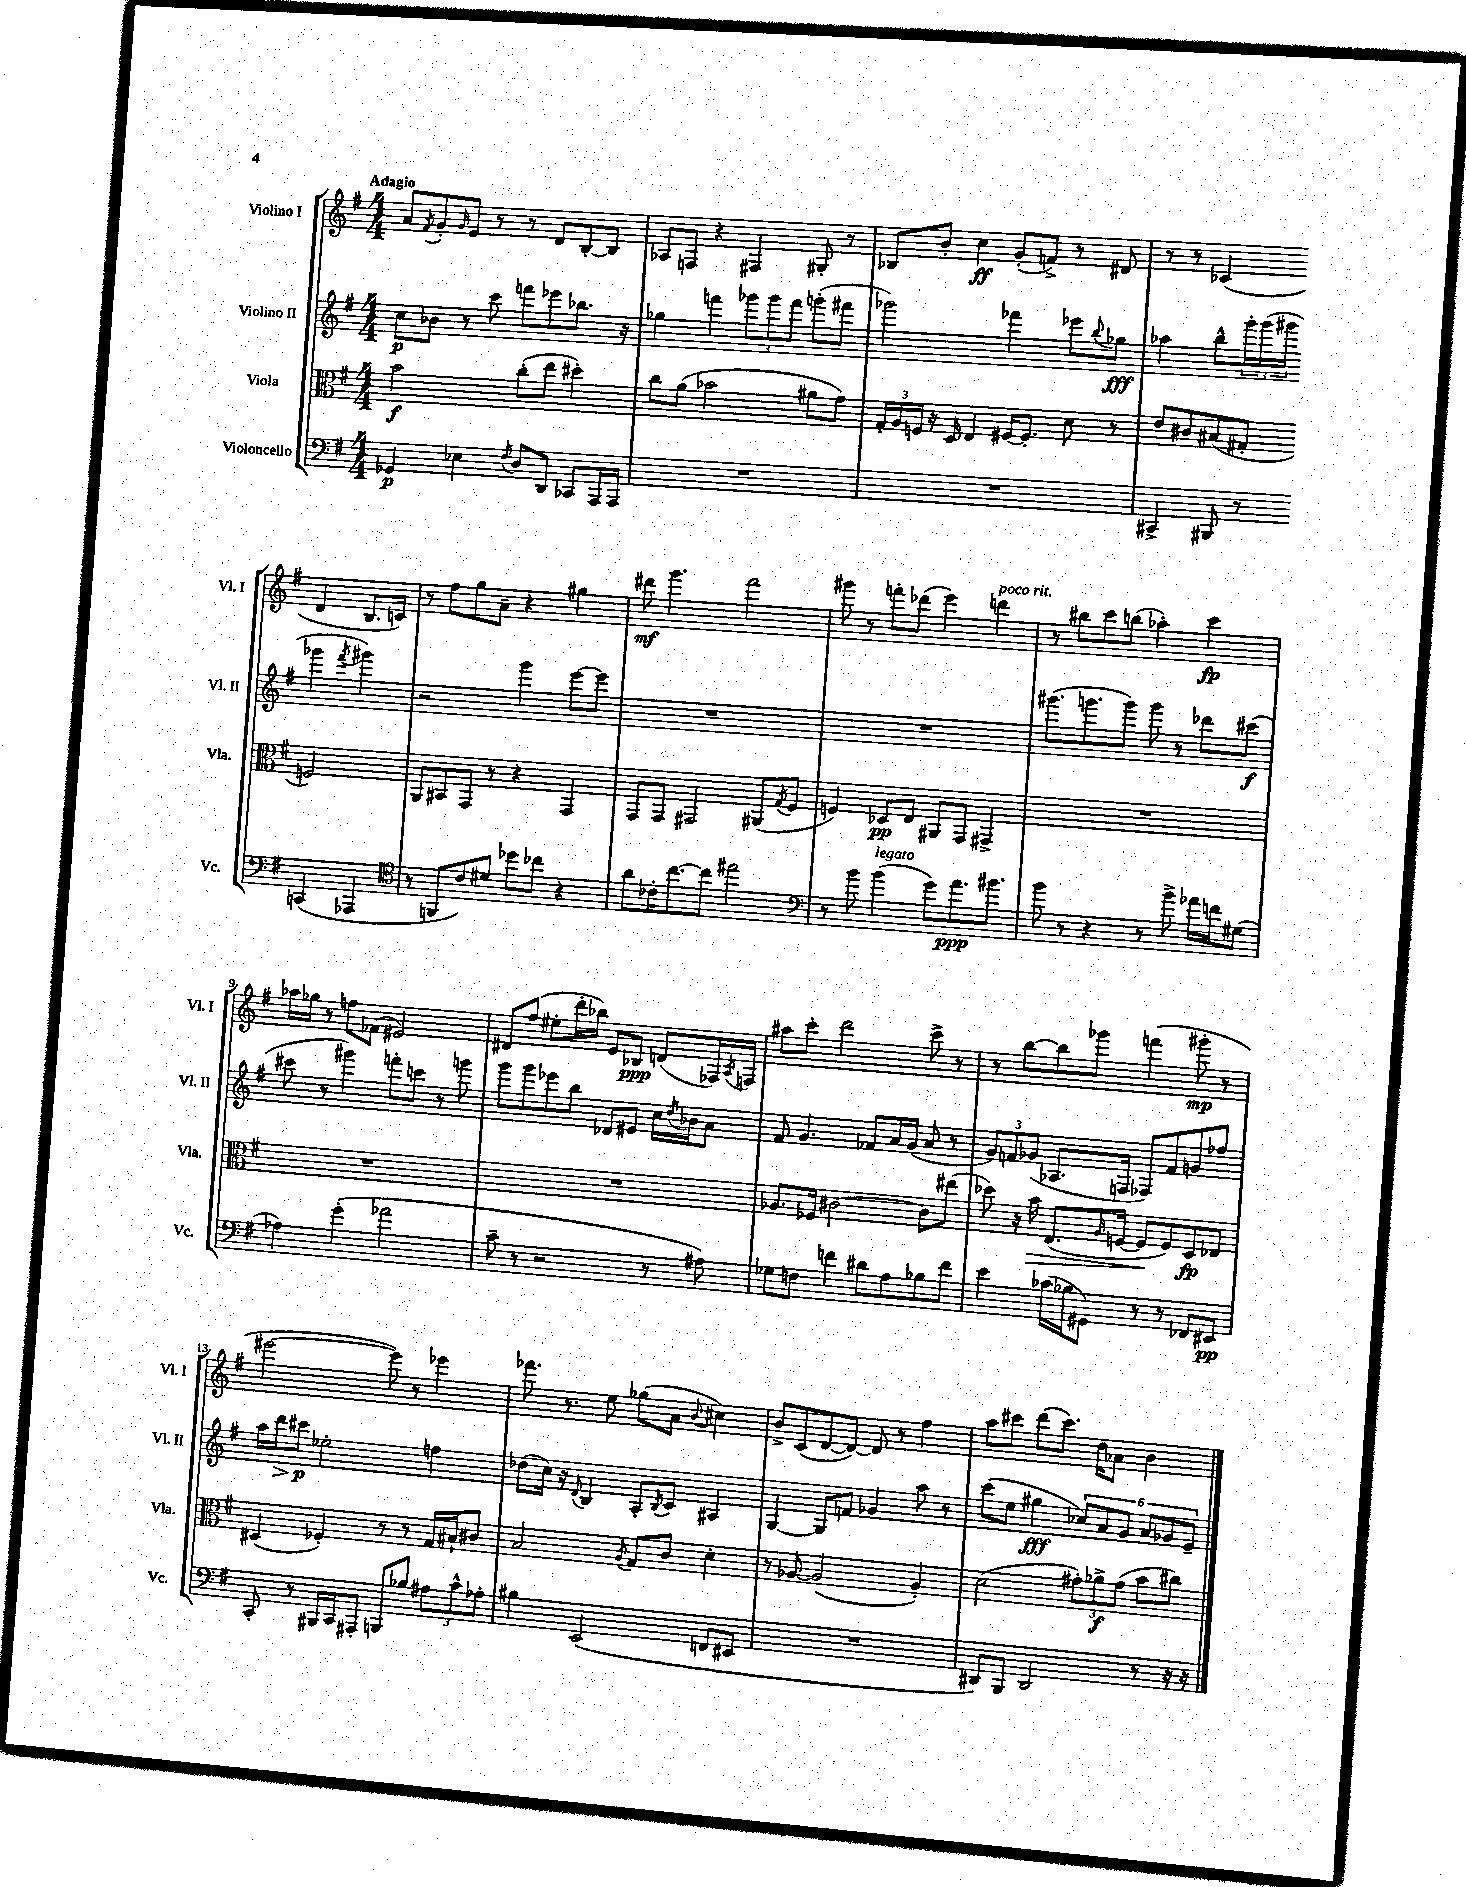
<<
\new StaffGroup <<
\new Staff = "s0" \with { instrumentName = "Violino I" shortInstrumentName = "Vl. I" } {
    \clef treble \key g \major \numericTimeSignature \time 4/4 \tempo "Adagio"
    a'8 \acciaccatura { fis'8 } g'8-. \grace { g'16 } e'8 r8 r8 d'8 b8~-. b8 |
    aes8 f8 r4 fis4 gis8-. r8 |
    bes8 b'8-. c''4\ff g'8-.( f'8->) r8 dis'8 |
    r8 r8 ces'4( d'4 b8. c'16) |
    r8 fis''8 g''8 a'8-- r4 gis''4 |
    dis'''8\mf g'''4. fis'''2 |
    gis'''8 r8 f'''8-. des'''8( e'''4) d'''4^\markup { \italic "poco rit." } |
    r8 bis''8 c'''8 b''8( aes''4-.) c'''4\fp |
    aes''16 ges''16 r8 f''8 fes'8( eis'2) |
    dis'8 fis''8( eis''8-. d'''16-. bes''16) e'8 bes8\ppp d'8( fes16) \acciaccatura { a8 } f16 |
    ais''8 c'''8-. d'''2 c'''8-> r8 |
    r8 b''8~ b''8 ges'''8 f'''4( gis'''8-.\mp r8 |
    eis'''2~ eis'''8) r8 ees'''4 |
    fes'''8. r8. e''8 ges''8( a'8 \appoggiatura { b'8 } cis''4) |
    b'8-> c'8( d'8~ d'8~) d'8 r8 fis''4 |
    a''8 cis'''8 d'''8( cis'''8.) d''16 aes'8 b'4 \bar "|." |
}
\new Staff = "s1" \with { instrumentName = "Violino II" shortInstrumentName = "Vl. II" } {
    \clef treble \key g \major \numericTimeSignature \time 4/4
    c''8\p bes'8 r8 c'''8 f'''8 ees'''8 bes''8. r16 |
    ges''4 f'''4 \tuplet 3/2 { ges'''8 ges'''8 f'''8 } g'''8-.( fis'''8 |
    ges'''2) fes'''4 ees'''8 \appoggiatura { b''8 } ges''8\fff |
    aes''4 b''8-^ \tuplet 3/2 { g'''16-. g'''16( gis'''16 } ges'''4 \acciaccatura { fis'''8 } gis'''4) |
    r2 g'''4 e'''8~ e'''8 |
    R1 |
    R1 |
    gis'''8.( g'''8. g'''8) g'''8 r8 des'''8 cis'''8\f( |
    cis'''8 r8 gis'''4) f'''8-. c'''8 r8 g'''8 |
    g'''8 g'''8 ees'''8 b''8 des'8 eis'8 c''16 \acciaccatura { d''8 } bes'16 a'8 |
    fis'8 g'4. fes'8 a'16 g'16( a'8 r8 |
    \tuplet 3/2 { g'8) f'8 ges'8( } aes8. f16 fes8) f'8 g'8 fes''8 |
    a''16 d'''16\> cis'''8\p\! ees''2-. f''4 |
    des''8( c''16) r16 \appoggiatura { d'8 } b4 a8-. \acciaccatura { b8 } c'8 ais4 |
    g4~ g8 f'8 ges'4 a''8 r8 |
    c'''8( e''8 gis''4\fff \tuplet 6/4 { ces''8) a'8 g'8 a'8 ges'8 e'8-- } \bar "|." |
}
\new Staff = "s2" \with { instrumentName = "Viola" shortInstrumentName = "Vla." } {
    \clef alto \key g \major \numericTimeSignature \time 4/4
    b'2\f c''8-.( e''8 dis''4-.) |
    c''8 a'8( bes'2 ais'8 g'8) |
    \tuplet 3/2 { g16-. a16 f16 } r16 d16 e4 fis16~ fis8.-. d'8 r8 |
    e'8 cis'8 bis8( gis8-. f2) |
    a,8 bis,8 g,8 r8 r4 g,4 |
    g,8 g,8 gis,2 ais,8( \acciaccatura { g8 } fis8 |
    f4) des8\pp e8 ais,8 g,8 gis,4-> |
    R1 |
    R1 |
    R1 |
    aes8. fes16 cis'2~ cis'8 eis''8( |
    des''8) r16 b'16\> e8.( \grace { a16 } f16~ f8\! f8) d8\fp ees8 |
    dis4( fes4-.) r8 r8 g16 bis16-! cis'8 |
    b2 \acciaccatura { a8 } g8 c'8 d'4-. |
    r8 aes8~ aes2( aes4-.) |
    d'2( \tuplet 3/2 { gis'8-.) aes'8->\f gis'8( } b'8 cis''8) \bar "|." |
}
\new Staff = "s3" \with { instrumentName = "Violoncello" shortInstrumentName = "Vc." } {
    \clef bass \key g \major \numericTimeSignature \time 4/4
    ges,4\p ees4 \acciaccatura { fis8 } d8 d,8 ces,8 a,,16 a,,16 |
    R1 |
    R1 |
    cis,4-> bis,,8 r8 c,4( aes,,4 |
    \clef tenor r8 f,8 c'8) dis'8 des''8 ces''8 r4 |
    a'8 ces'16-. c''8.~ c''8 eis''2 |
    \clef bass r8 b'8 b'4^\markup { \italic "legato" }( g'8) a'8.\ppp bis'8. |
    b'8 r8 r4 r8 b'8-> aes'16 f'16 gis8( |
    aes4) g'4-.( aes'2 |
    c'8-- r8 r2 r8 ais8) |
    ges8 f8 f'4 dis'8 a8 bes8 f'8 |
    e'4 ces'16( bes16 gis,8) r8 r8 fes,8 eis,8\pp |
    c,8-. r8 bis,,16 c,16 ais,,8-. b,,8 bes8 \tuplet 3/2 { ais8 c'8-^ aes8-. } |
    bis4 e,2( f,8 eis,8 |
    R1 |
    dis,8) b,,8 dis,2 r8 r16 r16 \bar "|." |
}
>>
>>
